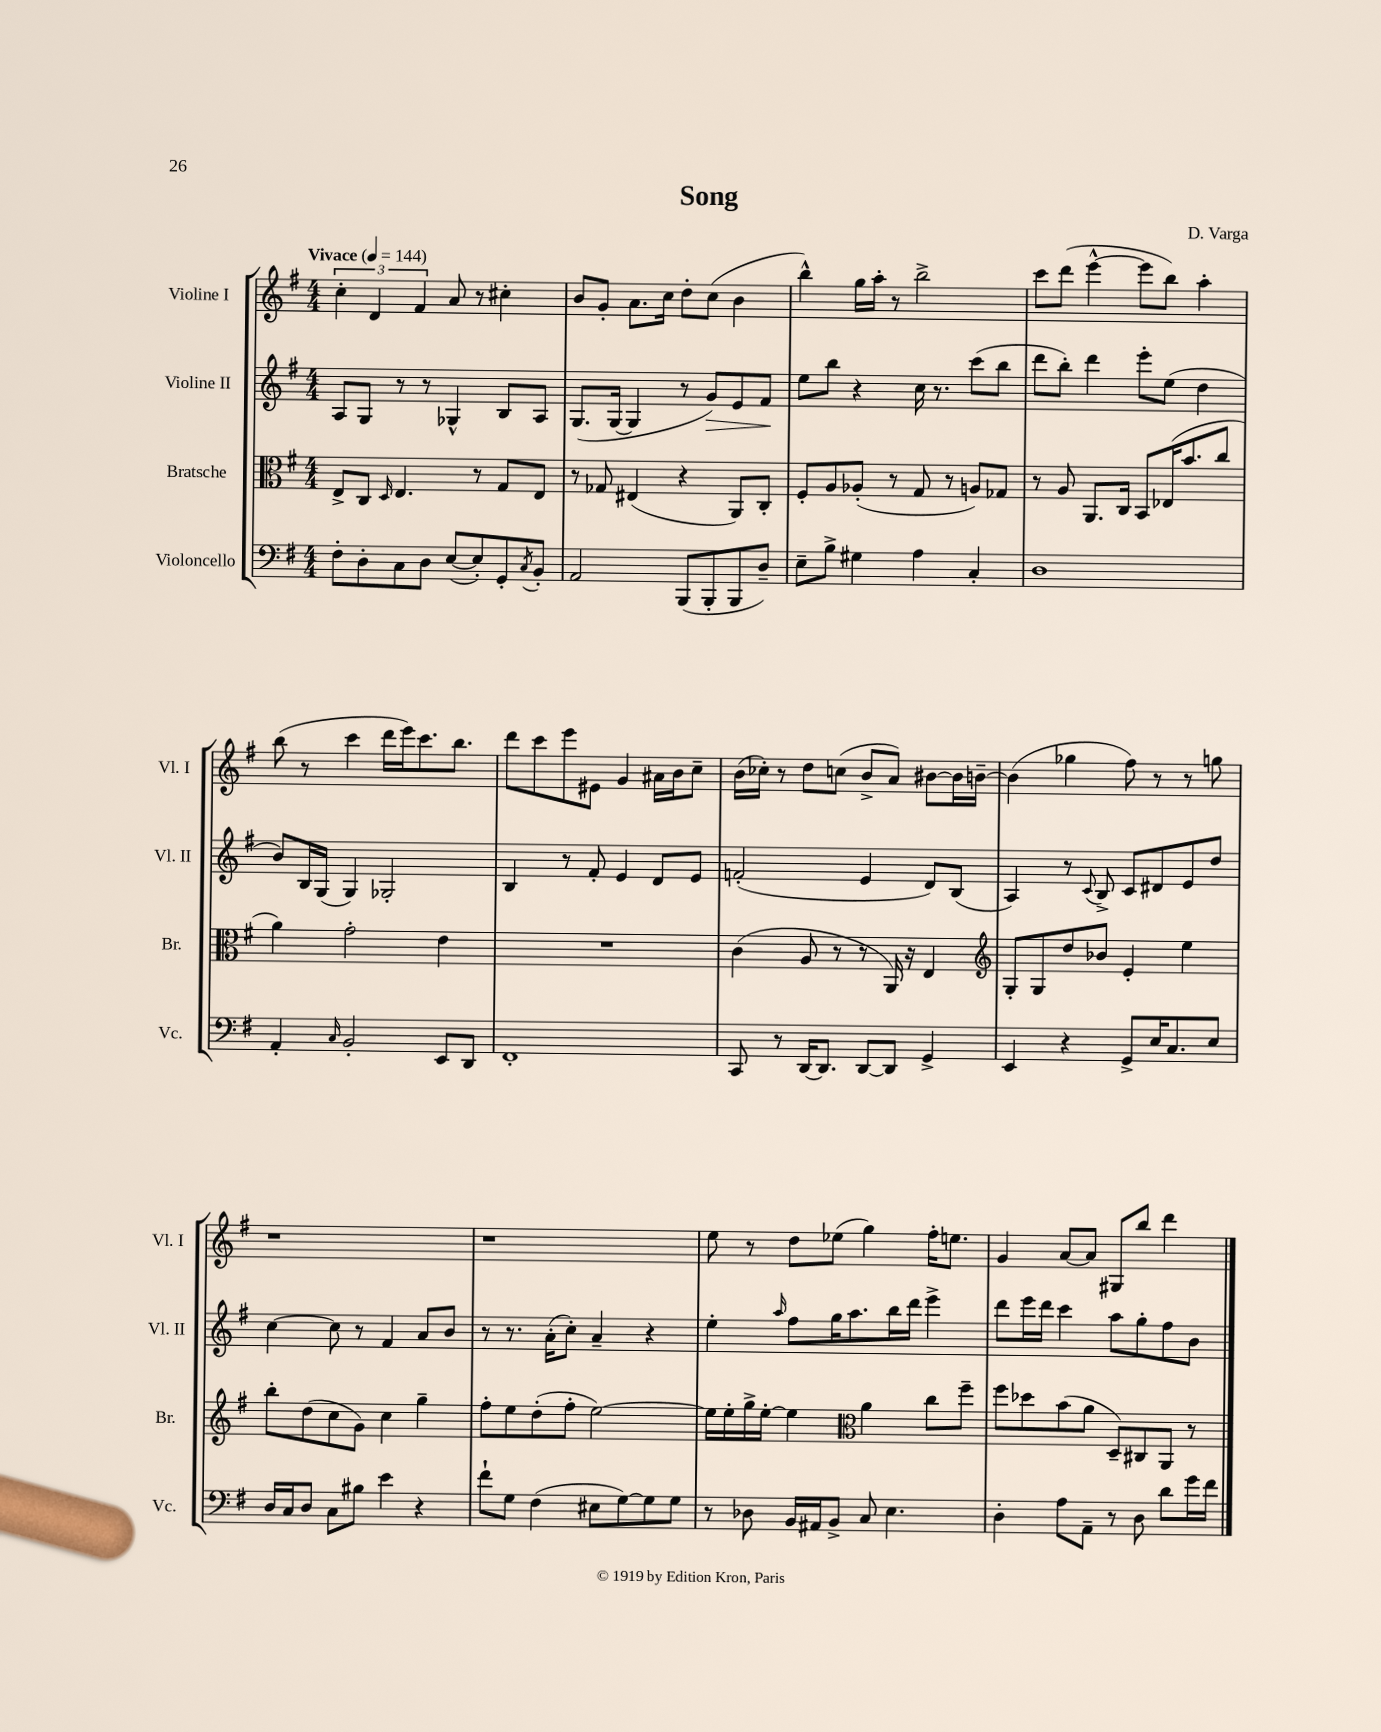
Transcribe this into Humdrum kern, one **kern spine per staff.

**kern	**kern	**kern	**dynam	**kern
*part4	*part3	*part2	*part2	*part1
*staff4	*staff3	*staff2	*staff2	*staff1
*I"Violoncello	*I"Bratsche	*I"Violine II	*	*I"Violine I
*I'Vc.	*I'Br.	*I'Vl. II	*	*I'Vl. I
*clefF4	*clefC3	*clefG2	*	*clefG2
*k[f#]	*k[f#]	*k[f#]	*	*k[f#]
*M4/4	*M4/4	*M4/4	*	*M4/4
*MM144	*MM144	*MM144	*	*MM144
=1	=1	=1	=1	=1
!	!	!	!	!LO:TX:a:B:t=Vivace
8F#'\L	8E^/L	8A/L	.	6cc'\
8D'\	8C/J	8G/J	.	.
.	.	.	.	6d/
.	16qqD/	.	.	.
8C\	4.E/	8r	.	.
.	.	.	.	6f#/
8D\J	.	8r	.	.
([8E/L	.	4G-X^^/	.	8a/
8E'/])	8r	.	.	8r
8GG'/	8G/L	8B/L	.	4cc#X'\
8qC/	.	.	.	.
8BB'/J	8E/J	8A/J	.	.
=2	=2	=2	=2	=2
2AA/	8r	(8.G/L	.	8b/L
.	8G-X/	.	.	8g'/J
.	.	[16G/Jk	.	.
.	(4E#X/	4G/]	.	8.a\L
.	.	.	.	16cc\Jk
(8BBB/L	4r	8r	.	8dd'\L
!	!	!	!LO:HP:b	!
8BBB'/	.	8g/L)	>	(8cc\J
8BBB/	8AA/L)	8e/	.	4b\
8D~/J)	8C'/J	8f#/J	.	.
.	.	.	]	.
=3	=3	=3	=3	=3
8E~\L	8F#'/L	8ee\L	.	4bb^^\)
8B^\J	8A/	8bb\J	.	.
4G#X\	(8A-X'/J	4r	.	16gg\LL
.	.	.	.	16aa'\JJ
.	8r	.	.	8r
4A\	8G/	16cc\	.	2bb^\
.	.	8.r	.	.
.	8r	.	.	.
4C'/	8An/L)	(8ccc\L	.	.
.	8G-X/J	8bb\J	.	.
=4	=4	=4	=4	=4
1D	8r	8ddd\L	.	8ccc\L
.	8A/	8bb'\J)	.	(8ddd\J
.	8.AA/L	4ddd\	.	[4eee^^\
.	16C/Jk	.	.	.
.	8BB/L	8eee'\L	.	8eee\L]
.	(16E-X/K	(8ee\J	.	8bb\J)
.	8.b/	.	.	.
.	.	4dd\	.	4aa'\
.	8cc/J	.	.	.
!!LO:LB:g=z
=5	=5	=5	=5	=5
4AA'/	4a\)	8b/L)	.	(8bb\
.	.	16B/L	.	8r
.	.	(16G/JJ	.	.
16qqC/	.	.	.	.
2BB'/	2g'\	4G/)	.	4ccc\
.	.	2G-X'/	.	16ddd\LL
.	.	.	.	16eee\J)
.	.	.	.	8.ccc\
8EE/L	4e\	.	.	.
.	.	.	.	8.bb\J
8DD/J	.	.	.	.
=6	=6	=6	=6	=6
1FF#'	1r	4B/	.	8ddd\L
.	.	.	.	8ccc\
.	.	8r	.	8eee\
.	.	8f#'/	.	8e#X\J
.	.	4e/	.	4g/
.	.	8d/L	.	16a#X\LL
.	.	.	.	16b\J
.	.	8e/J	.	8cc~\J
=7	=7	=7	=7	=7
8CC/	(4c\	(2fn'/	.	(16b\LL
.	.	.	.	16cc-X'\JJ)
8r	.	.	.	8r
[16DD/KL	8A/	.	.	8dd\L
8.DD/J]	.	.	.	.
.	8r	.	.	(8ccn\J
[8DD/L	8r	4e/	.	8b^/L
8DD/J]	16AA/)	.	.	8a/J)
.	16r	.	.	.
4GG^/	4E/	8d/L)	.	[8b#X\L
.	.	(8B/J	.	16b#\L]
.	.	.	.	[16bn~\JJ
=8	=8	=8	=8	=8
*	*clefG2	*	*	*
4EE/	8G'/L	4A/)	.	(4b\]
.	8G/	.	.	.
4r	8dd/	8r	.	4gg-X\
.	.	8qqc/	.	.
.	8b-X/J	8B^/	.	.
8GG^/L	4e'/	8c/L	.	8ff#\)
16E/K	.	8d#X/	.	8r
8.C/	.	.	.	.
.	4ee\	8e/	.	8r
8E/J	.	8dd/J	.	8ggn\
!!LO:LB:g=z
=9	=9	=9	=9	=9
16D/LL	8bb'\L	[4cc\	.	1r
16C/J	.	.	.	.
8D/J	(8dd\	.	.	.
8C\L	8cc\	8cc\]	.	.
8B#X\J	8g\J)	8r	.	.
4e\	4cc\	4f#/	.	.
4r	4gg~\	8a/L	.	.
.	.	8b/J	.	.
=10	=10	=10	=10	=10
8f#`\L	8ff#'\L	8r	.	1r
8G\J	8ee\	8.r	.	.
(4F#\	(8dd'\	.	.	.
.	.	(16a'\KL	.	.
.	8ff#'\J	8cc'\J)	.	.
8E#X\L	[2ee\)	4a~/	.	.
[8G\)	.	.	.	.
8G\]	.	4r	.	.
8G\J	.	.	.	.
=11	=11	=11	=11	=11
8r	16ee\LL]	4ee'\	.	8ee\
.	16ee'\	.	.	.
8D-X\	16gg^\	.	.	8r
.	[16ee'\JJ	.	.	.
.	.	16qqaa/	.	.
16BB/LL	4ee\]	8ff#\L	.	8dd\L
16AA#X/J	.	.	.	.
8BB^/J	.	16gg\K	.	(8ee-X\J
.	.	8.aa\	.	.
*	*clefC3	*	*	*
8C/	4a\	.	.	4gg\)
4.E\	.	16bb\L	.	.
.	.	16ddd\JJ	.	.
.	8cc\L	4eee^\	.	16ff#'\KL
.	.	.	.	8.een\J
.	8ff#~\J	.	.	.
=12	=12	=12	=12	=12
4D'\	8ff#\L	8ddd\L	.	4g/
.	8dd-X\	16eee\L	.	.
.	.	16ddd\JJ	.	.
8A\L	(8b\	4ccc\	.	[8a/L
8AA~\J	8a\J	.	.	8a/J]
8r	8D~/L)	8aa\L	.	8G#X/L
8D\	8C#X/	8gg'\	.	8bb/J
8d\L	8AA/J	8ff#\	.	4ddd\
16g\L	8r	8b\J	.	.
16f#\JJ	.	.	.	.
==	==	==	==	==
*-	*-	*-	*-	*-
